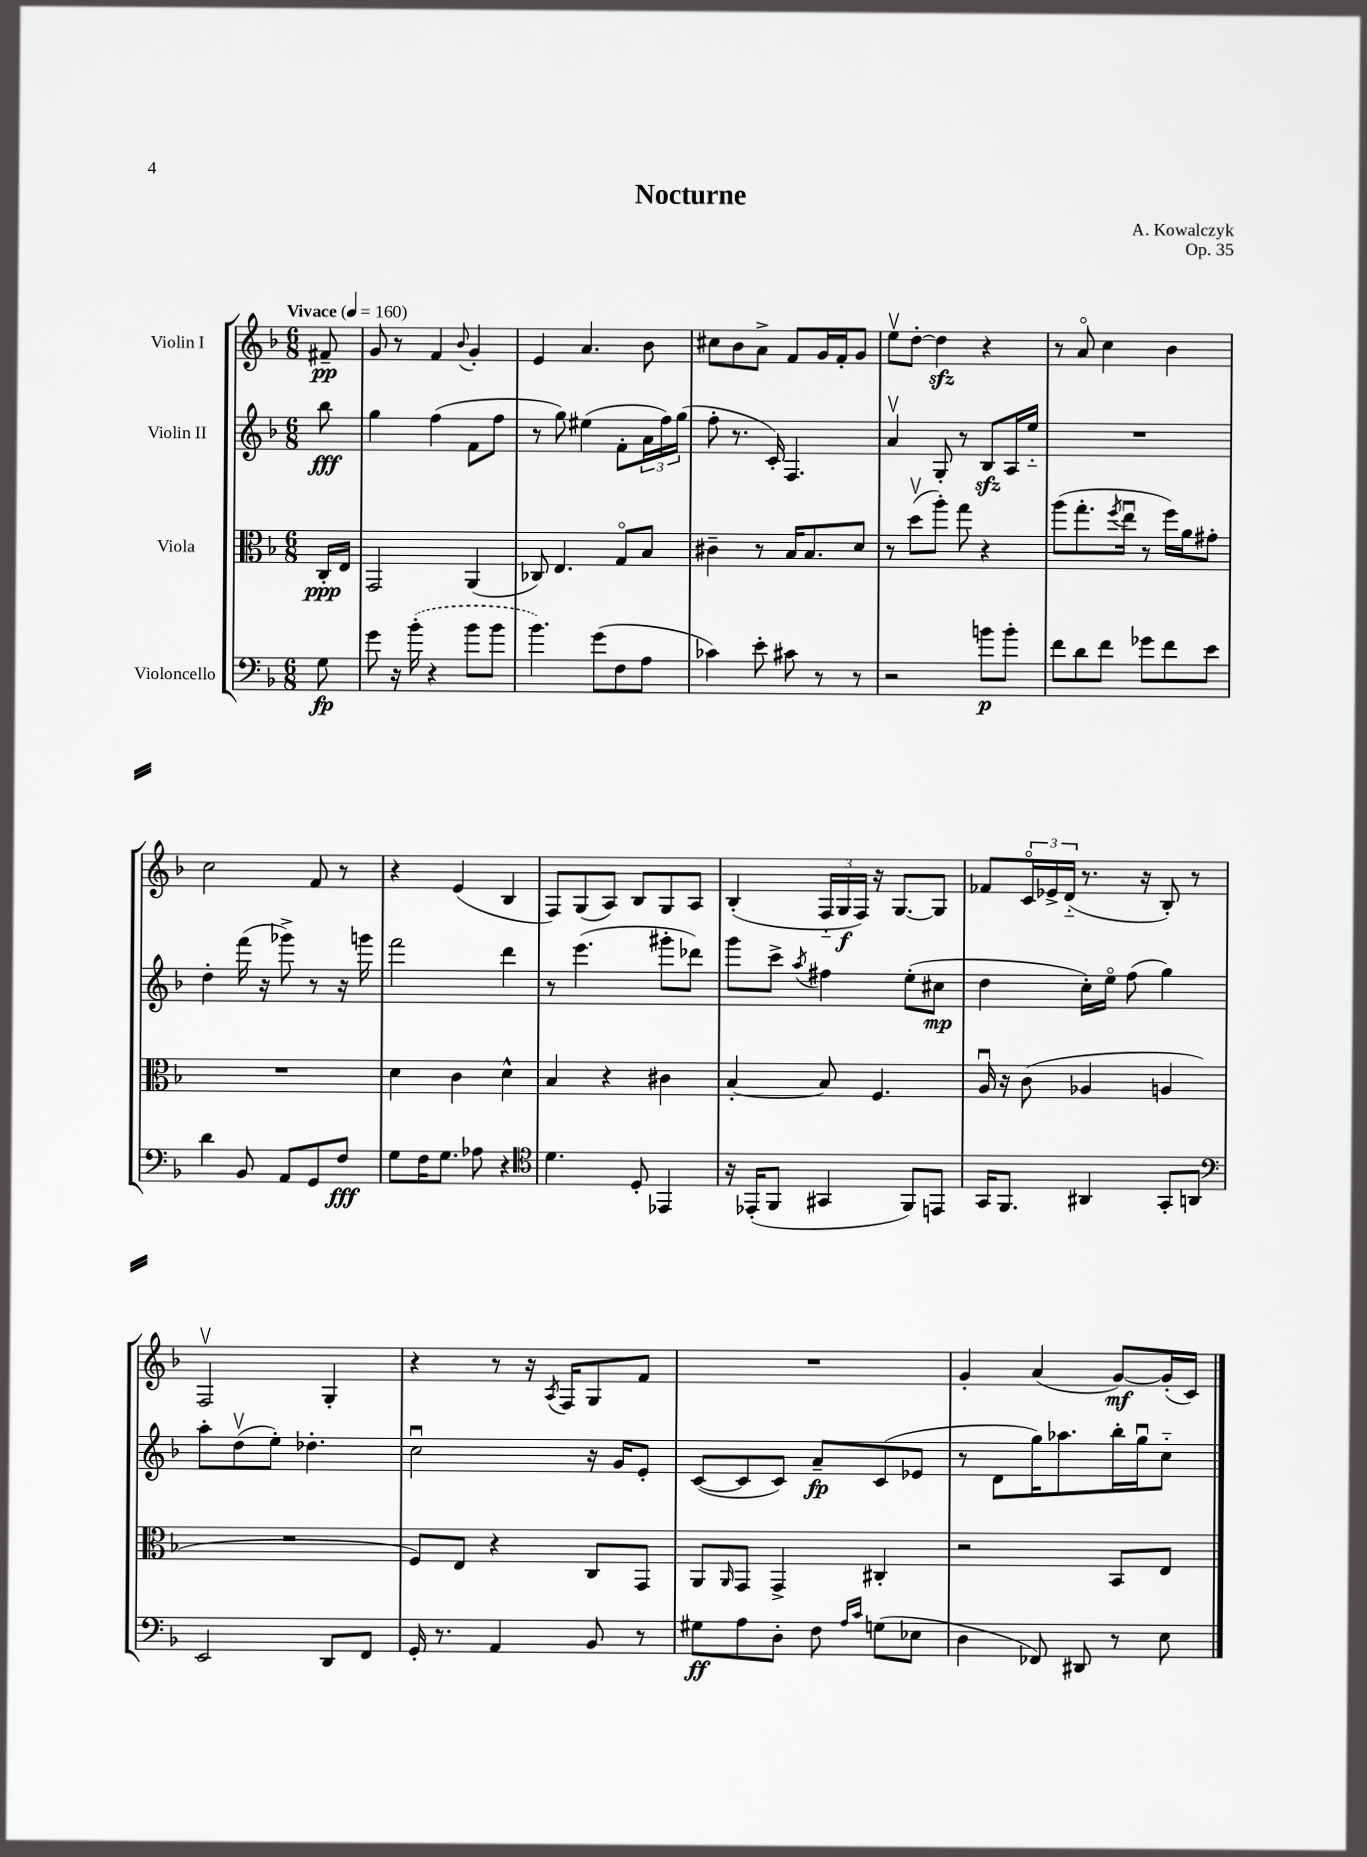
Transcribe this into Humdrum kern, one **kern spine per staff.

**kern	**kern	**kern	**kern
*staff4	*staff3	*staff2	*staff1
*clefF4	*clefC3	*clefG2	*clefG2
*k[b-]	*k[b-]	*k[b-]	*k[b-]
*M6/8	*M6/8	*M6/8	*M6/8
*MM160	*MM160	*MM160	*MM160
8G	16C'	8bb-	8f#~
.	16E	.	.
=	=	=	=
8g	2GG	4gg	8g
16r	.	.	8r
(16b-'	.	.	.
4r	.	(4ff	4f
.	.	.	8qqb-
8b-	(4AA	8f	4g'
8b-	.	8ff	.
=	=	=	=
4.b-)	8C-)	8r	4e
.	4.E	8gg)	.
.	.	(4ee#	4.a
(8g	.	.	.
8F	8Go	8f'	.
8A	8B-	24a	8b-
.	.	24ff)	.
.	.	(24gg	.
=	=	=	=
4c-)	4c#~	8ff'	8cc#
.	.	8.r	8b-
8e'	8r	.	8a^
.	.	16c')	.
8c#	16B-	4.F	8f
.	8.B-	.	.
8r	.	.	16g
.	.	.	16f'
8r	8d	.	8g
=	=	=	=
2r	8r	4av	8eev
.	(8ddv	.	[8dd'
.	8aa')	8G'	4dd]
.	8gg	8r	.
8b	4r	8B-	4r
8b'	.	16A	.
.	.	16ee'~	.
=	=	=	=
8f	(8aa	2.r	8r
8d	8.gg'	.	8ao
8f	.	.	4cc
.	8qff	.	.
.	16eeu	.	.
8g-	8r	.	.
8f	16ff)	.	4b-
.	16a	.	.
8e	8g#'	.	.
=	=	=	=
4d	2.r	4dd'	2cc
8BB-	.	(16fff	.
.	.	16r	.
8AA	.	8ggg-^)	.
8GG	.	8r	8f
8F	.	16r	8r
.	.	16ggg	.
=	=	=	=
8G	4d	2fff	4r
16F	.	.	.
8.G	.	.	.
.	4c	.	(4e
8A-	.	.	.
4r	4d^^	4ddd	4B-
=	=	=	=
*clefC4	*	*	*
4.d	4B-	8r	8F)
.	.	(4.eee	(8G
.	4r	.	8A)
8D'	.	.	8B-
4EE-	4c#	8ggg#'	8G
.	.	8ddd-)	8A
=	=	=	=
16r	[4B-'	8ggg	(4B-'
(16EE-'	.	.	.
8FF	.	8ccc^	.
.	.	8qaa	.
4GG#	8B-]	4ff#	24F'~
.	.	.	24G
.	.	.	24F)
.	4.F	.	16r
.	.	.	[8.G
8FF)	.	(8ee'	.
8EE	.	8cc#	8G]
=	=	=	=
16GG	16Au	4dd	8f-
8.FF	16r	.	.
.	(8c	.	24co
.	.	.	24e-^
.	.	.	(24d'~
4AA#	4A-	16cc')	8.r
.	.	16eeo	.
.	.	(8ff	.
.	.	.	16r
8GG'	4A	4gg)	8B-')
8AA	.	.	8r
=	=	=	=
*clefF4	*	*	*
2EE	2.r	8aa'	2Fv
.	.	(8ddv	.
.	.	8ee')	.
.	.	4.dd-'	.
8DD	.	.	4G'
8FF	.	.	.
=	=	=	=
16GG'	8F)	2ccu	4r
8.r	.	.	.
.	8E	.	.
4AA	4r	.	8r
.	.	.	16r
.	.	.	8qA
.	.	.	16F
8BB-	8C	16r	8G
.	.	16g	.
8r	8GG	8e'	8f
=	=	=	=
8G#	8AA	([8c	2.r
.	16qqAA	.	.
8A	8GG	8c]	.
8D'	4GG^	8c)	.
8F	.	8a~	.
16qqA	.	.	.
16qqc	.	.	.
(8G	4C#'	(8c	.
8E-	.	8e-	.
=	=	=	=
4D	2r	8r	4g'
.	.	8d	.
8FF-)	.	16gg)	(4a
.	.	8.aa-	.
8DD#	.	.	.
8r	8BB-	16bb-'	[8g)
.	.	16ggu	.
8E	8E	8cc'~	(16g']
.	.	.	16c)
==	==	==	==
*-	*-	*-	*-
